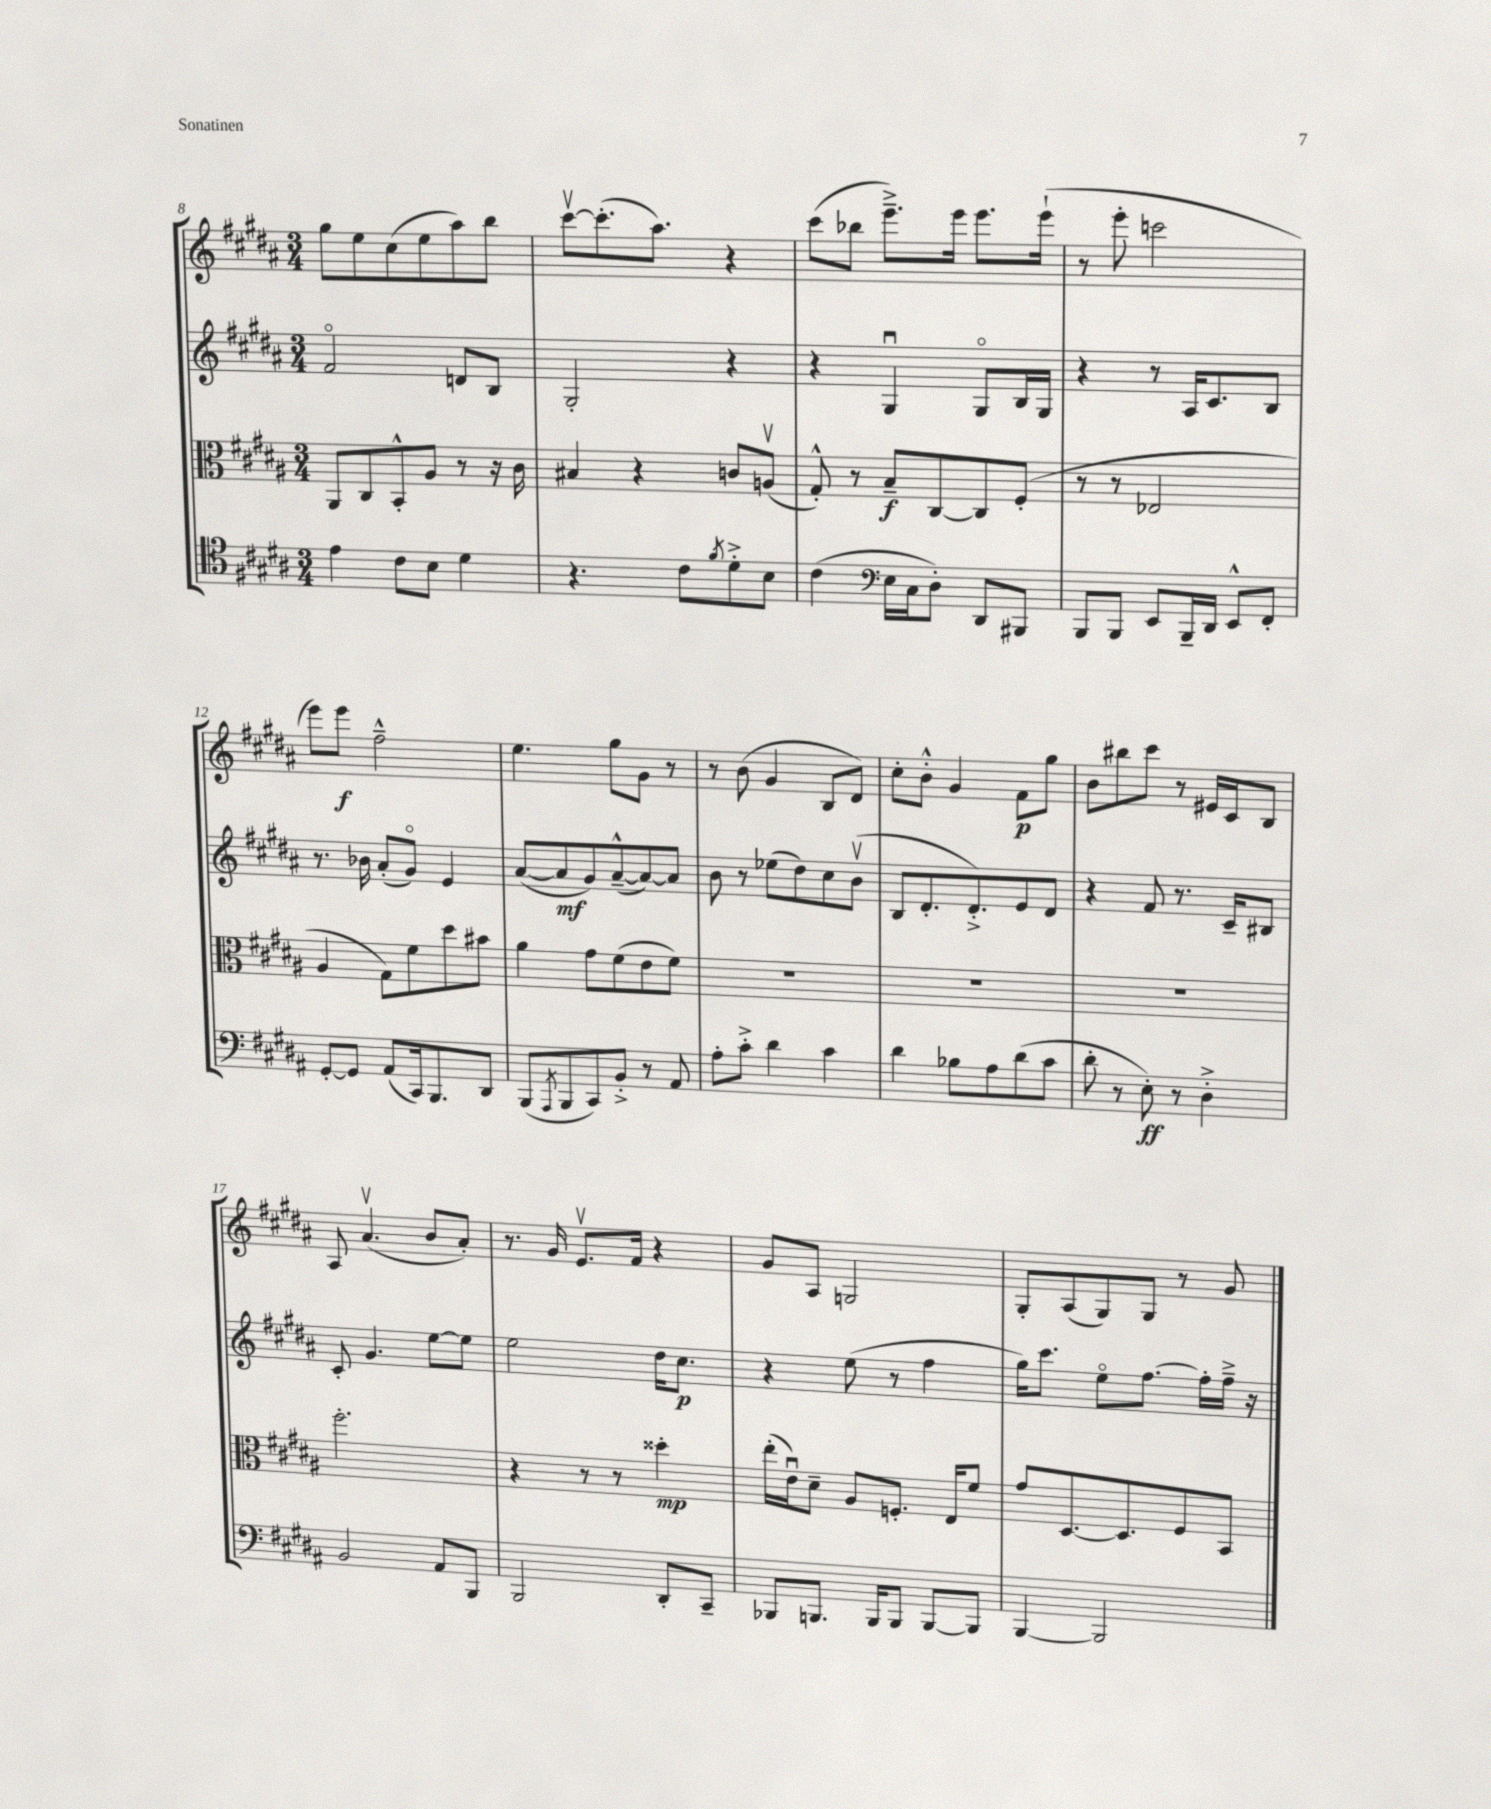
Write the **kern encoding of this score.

**kern	**kern	**kern	**kern
*staff4	*staff3	*staff2	*staff1
*clefC4	*clefC3	*clefG2	*clefG2
*k[f#c#g#d#a#]	*k[f#c#g#d#a#]	*k[f#c#g#d#a#]	*k[f#c#g#d#a#]
*M3/4	*M3/4	*M3/4	*M3/4
4e	8AA#	2f#o	8gg#
.	8C#	.	8ee
8c#	8BB'^^	.	(8cc#
8B	8A#	.	8ee
4d#	8r	8d	8aa#)
.	16r	8B	8bb
.	16c#	.	.
=	=	=	=
4.r	4B#	2G#'	[8ccc#v
.	.	.	(8.ccc#']
.	4r	.	.
.	.	.	8.aa#)
8c#	.	.	.
8qf#	.	.	.
8d#'^	8c	4r	4r
8B	(8Av	.	.
=	=	=	=
(4c#	8G#'^^)	4r	(8ccc#
.	8r	.	8bb-
*clefF4	*	*	*
16E	8B~	4G#u	8.eee~^)
16C#	.	.	.
8D#')	[8C#	.	.
.	.	.	16eee
8DD#	8C#]	8G#o	8.eee
8BBB#	(8F#'	16B	.
.	.	16G#	(16eee`
=	=	=	=
8BBB	8r	4r	8r
8BBB	8r	.	8eee'
8EE	2E-	8r	2ccc
16BBB~	.	16A#	.
16DD#	.	8.c#	.
8EE^^	.	.	.
8FF#'	.	8B	.
=	=	=	=
[8GG#'	4A#	8.r	8eee)
8GG#]	.	.	8eee
.	.	16b-	.
(8AA#	8G#)	(8a#'	2ff#~^^
16CC#)	8f#	8g#o)	.
8.BBB	.	.	.
.	8dd#	4e	.
8DD#	8b#	.	.
=	=	=	=
(8BBB	4a#	([8a#	4.ee
8qAAA#	.	.	.
8BBB	.	8a#]	.
8CC#)	8g#	8g#)	.
8BB'^	(8f#	([8a#~^^	8gg#
8r	8e	8a#_)	8g#
8AA#	8f#)	8a#]	8r
=	=	=	=
8A#'	2.r	8b	8r
8c#'^	.	8r	(8b
4d#	.	(8ee-	4g#
.	.	8dd#)	.
4c#	.	8cc#	8B
.	.	(8bv	8d#)
=	=	=	=
4d#	2.r	8B	8cc#'
.	.	8.d#'	8b'^^
8B-	.	.	4g#
.	.	8.d#'^)	.
8A#	.	.	.
(8d#	.	8e	8f#
8c#	.	8d#	8gg#
=	=	=	=
8d#'	2.r	4r	8b
8r	.	.	8bb#
8E')	.	8f#	8ccc#
8r	.	8.r	8r
4D#'^	.	.	16e#
.	.	16c#~	16c#
.	.	8B#	8B
=	=	=	=
2BB	2.ff#'	8c#'	8A#
.	.	4.g#	(4.a#v
8AA#	.	[8ee	8b
8BBB	.	8ee]	8a#')
=	=	=	=
2BBB	4r	2ee	8.r
.	.	.	16g#
.	8r	.	8.ev
.	8r	.	.
.	.	.	16f#
8DD#'	4dd##'	16dd#	4r
.	.	8.cc#	.
8CC#~	.	.	.
=	=	=	=
8BBB-	(16ee'	4r	8g#
.	16eu)	.	.
8.BBB	8d#~	.	8A#
.	8A#	(8ee	2G
16BBB	.	.	.
8BBB	8.F'	8r	.
[8BBB	.	4ff#	.
.	16E	.	.
8BBB]	8f#	.	.
=	=	=	=
[4BBB	8g#	16gg#)	8G#'
.	.	8.ccc#	.
.	[8.D#	.	(8A#
2BBB]	.	8eeo	8G#)
.	8.D#]	.	.
.	.	[8.ff#	8G#
.	8F#	.	8r
.	.	16ff#']	.
.	8BB	16ff#~^	8g#
.	.	16r	.
==	==	==	==
*-	*-	*-	*-
